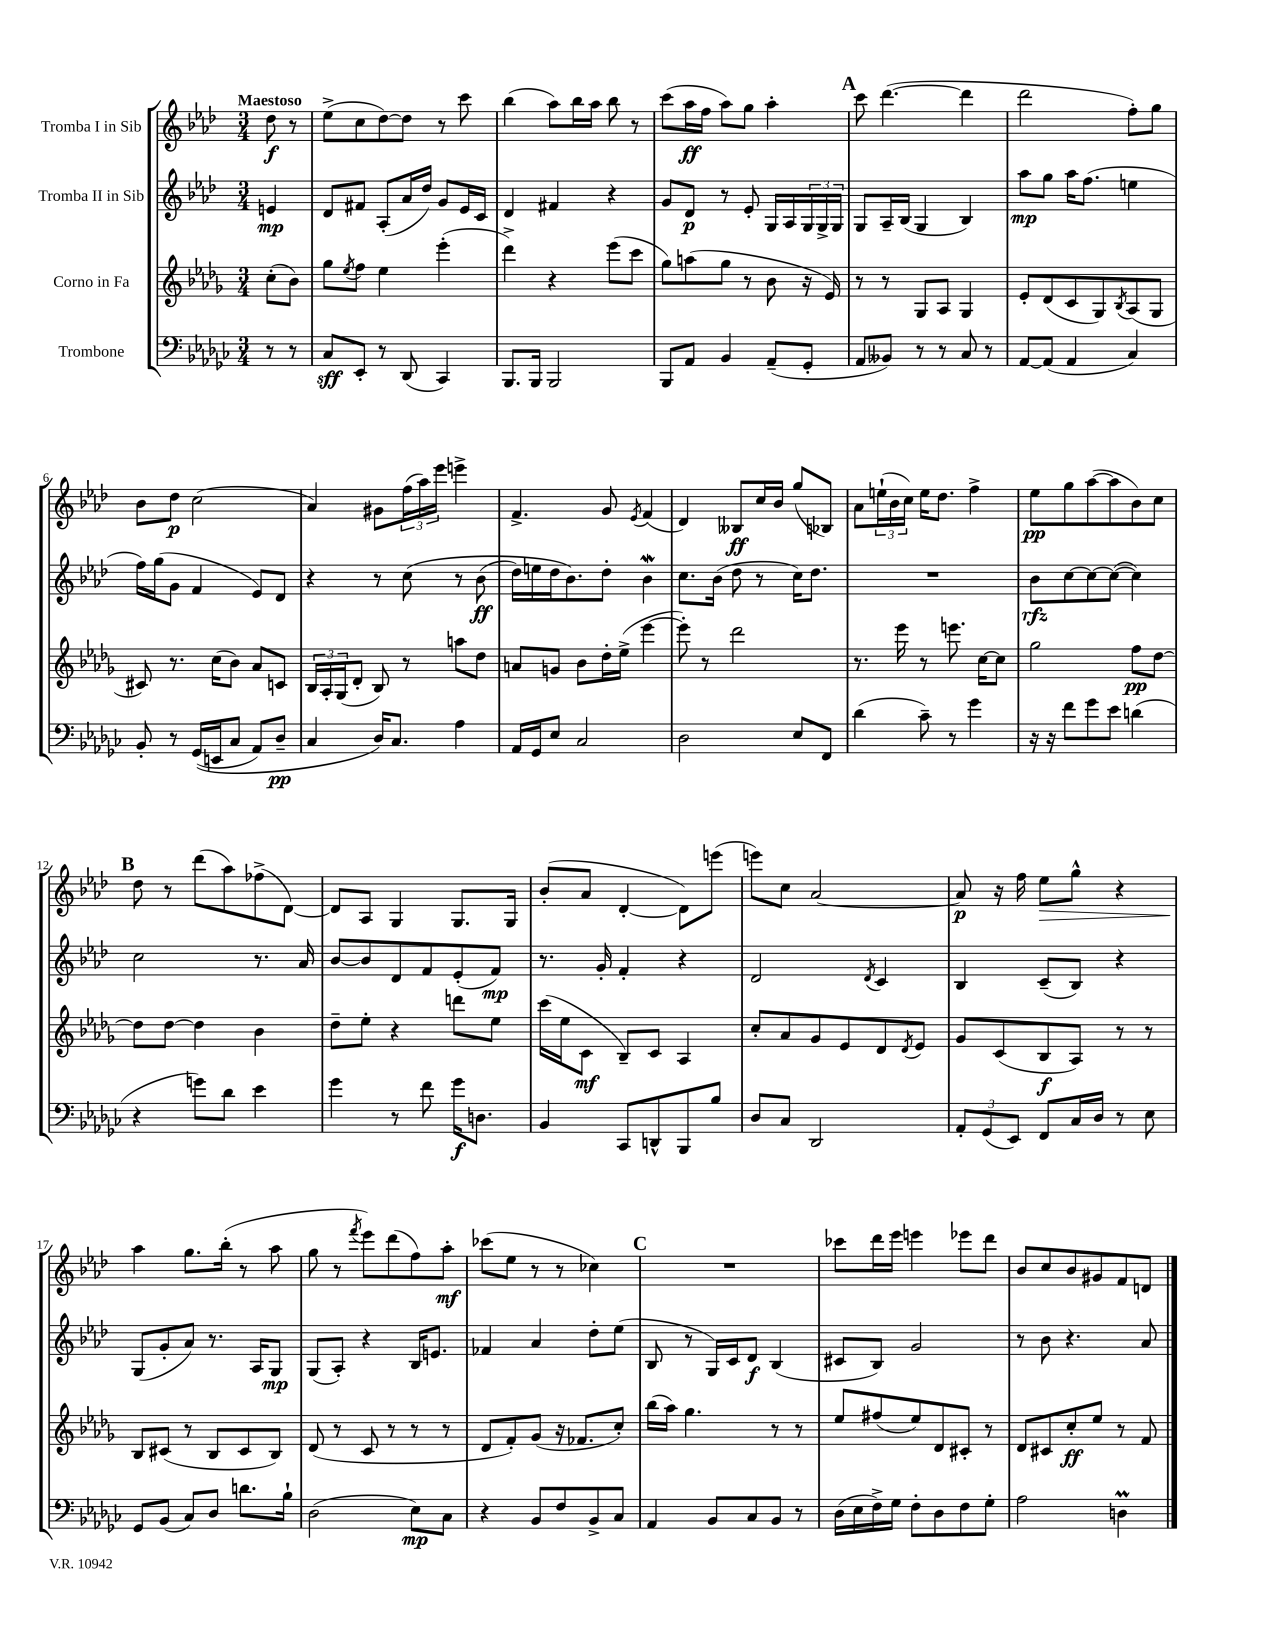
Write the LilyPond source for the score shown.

<<
\new StaffGroup <<
\new Staff = "s0" \with { instrumentName = "Tromba I in Sib" } {
    \clef treble \key aes \major \numericTimeSignature \time 3/4 \partial 4 \tempo "Maestoso"
    des''8\f r8 |
    ees''8->( c''8 des''8~) des''8 r8 c'''8 |
    bes''4( aes''8) bes''16 aes''16 bes''8 r8 |
    c'''8( aes''16\ff f''16 aes''8) g''8 aes''4-. |
    \mark \markup { \bold "A" } c'''8 des'''4.~( des'''4 |
    des'''2 f''8-.) g''8 |
    bes'8 des''8\p c''2( |
    aes'4) gis'8 \tuplet 3/2 { f''16( aes''16) ees'''16 } e'''4-> |
    f'4.-> g'8 \acciaccatura { ees'8 } f'4( |
    des'4) beses8\ff c''16 bes'16 g''8( bes8) |
    aes'8 \tuplet 3/2 { e''16-!( bes'16 c''16) } e''16 des''8. f''4-> |
    ees''8\pp g''8 aes''8~( aes''8 bes'8) c''8 |
    \mark \markup { \bold "B" } des''8 r8 des'''8( aes''8) fes''8->( des'8~) |
    des'8 aes8 g4 g8. g16 |
    bes'8-.( aes'8 des'4~-. des'8) e'''8( |
    e'''8) c''8 aes'2~ |
    aes'8\p r16 f''16 ees''8\> g''8-^ r4 |
    aes''4\! g''8. bes''16-.( r8 aes''8 |
    g''8 r8 \acciaccatura { f'''8 } ees'''8) des'''8( f''8) aes''8-.\mf |
    ces'''8( ees''8 r8 r8 ces''4) |
    \mark \markup { \bold "C" } R2. |
    ces'''8 des'''16 ees'''16 e'''4 ees'''8 des'''8 |
    bes'8 c''8 bes'8 gis'8 f'8 d'8 \bar "|." |
}
\new Staff = "s1" \with { instrumentName = "Tromba II in Sib" } {
    \clef treble \key aes \major \numericTimeSignature \time 3/4 \partial 4
    e'4\mp |
    des'8 fis'8 aes8-.( aes'16 des''16) g'8 ees'16 c'16 |
    des'4 fis'4 r4 |
    g'8 des'8\p r8 ees'8-. g16 aes16 \tuplet 3/2 { g16 g16-> g16 } |
    \mark \markup { \bold "A" } g8 aes16-- bes16( g4 bes4) |
    aes''8\mp g''8 aes''16 f''8.( e''4 |
    f''16) g''16( g'8 f'4 ees'8) des'8 |
    r4 r8 c''8\( r8 bes'8\ff( |
    des''16) e''16 des''16 bes'8.\) des''8-. bes'4\mordent |
    c''8. bes'16( des''8 r8 c''16) des''8. |
    R2. |
    bes'8\rfz c''8~ c''8~ c''8~( c''4) |
    \mark \markup { \bold "B" } c''2 r8. aes'16 |
    bes'8~ bes'8 des'8 f'8 ees'8-.( f'8\mp) |
    r8. g'16-. f'4-. r4 |
    des'2 \acciaccatura { des'8 } c'4 |
    bes4 c'8--( bes8) r4 |
    g8( g'8-. aes'8) r8. aes16 g8\mp |
    g8( aes8-.) r4 bes16 e'8. |
    fes'4 aes'4 des''8-. ees''8( |
    \mark \markup { \bold "C" } bes8 r8 g16) c'16 des'8\f bes4( |
    cis'8 bes8) g'2 |
    r8 bes'8 r4. aes'8 \bar "|." |
}
\new Staff = "s2" \with { instrumentName = "Corno in Fa" } {
    \clef treble \key des \major \numericTimeSignature \time 3/4 \partial 4
    c''8-.( bes'8) |
    ges''8 \acciaccatura { ees''8 } f''8 ees''4 ees'''4-.( |
    des'''4->) r4 ees'''8( c'''8 |
    ges''8) a''8( ges''8 r8 bes'8 r16 ees'16) |
    \mark \markup { \bold "A" } r8 r8 ges8 aes8 ges4 |
    ees'8-. des'8( c'8 ges8) \acciaccatura { bes8 } aes8( ges8 |
    cis'8) r8. c''16( bes'8) aes'8 c'8 |
    \tuplet 3/2 { bes16 aes16-. ges16( } des'8-. bes8) r8 a''8 des''8 |
    a'8 g'8 bes'8 des''16-. ees''16->( ees'''4~ |
    ees'''8-.) r8 des'''2 |
    r8. ees'''16 r8 e'''8. c''16~ c''8 |
    ges''2 f''8\pp des''8~ |
    \mark \markup { \bold "B" } des''8 des''8~ des''4 bes'4 |
    des''8-- ees''8-. r4 d'''8 ees''8 |
    c'''16( ees''16 c'8\mf bes8--) c'8 aes4 |
    c''8-. aes'8 ges'8 ees'8 des'8 \acciaccatura { des'8 } ees'8 |
    ges'8 c'8( bes8\f aes8) r8 r8 |
    bes8 cis'8( r8 bes8 cis'8 bes8) |
    des'8( r8 c'8 r8 r8 r8 |
    des'8 f'8-.) ges'8( r16 fes'8. c''8-.) |
    \mark \markup { \bold "C" } bes''16( aes''16) ges''4. r8 r8 |
    ees''8 fis''8( ees''8) des'8 cis'8-. r8 |
    des'8 cis'8 c''8-.\ff ees''8 r8 f'8 \bar "|." |
}
\new Staff = "s3" \with { instrumentName = "Trombone" } {
    \clef bass \key ges \major \numericTimeSignature \time 3/4 \partial 4
    r8 r8 |
    ces8\sff ees,8-. r8 des,8( ces,4) |
    bes,,8. bes,,16 bes,,2 |
    bes,,8 aes,8 bes,4 aes,8--( ges,8-. |
    \mark \markup { \bold "A" } aes,8 beses,8) r8 r8 ces8 r8 |
    aes,8~ aes,8( aes,4 ces4) |
    bes,8-. r8 ges,16(\( e,16 ces8 aes,8) des8--\pp |
    ces4 des16\) ces8. aes4 |
    aes,16 ges,16 ees8 ces2 |
    des2 ees8 f,8 |
    des'4( ces'8--) r8 ges'4 |
    r16 r16 f'8 ges'8 ees'8 d'4( |
    \mark \markup { \bold "B" } r4 g'8) des'8 ees'4 |
    ges'4 r8 f'8 ges'16\f d8. |
    bes,4 ces,8 d,8-^ bes,,8 bes8 |
    des8 ces8 des,2 |
    \tuplet 3/2 { aes,8-. ges,8( ees,8) } f,8 ces16 des16 r8 ees8 |
    ges,8 bes,8( ces8) des8 d'8. bes16-! |
    des2( ees8\mp) ces8 |
    r4 bes,8 f8 bes,8-> ces8 |
    \mark \markup { \bold "C" } aes,4 bes,8 ces8 bes,8 r8 |
    des16( ees16 f16->) ges16 f8-. des8 f8 ges8-. |
    aes2 d4\prall \bar "|." |
}
>>
>>
